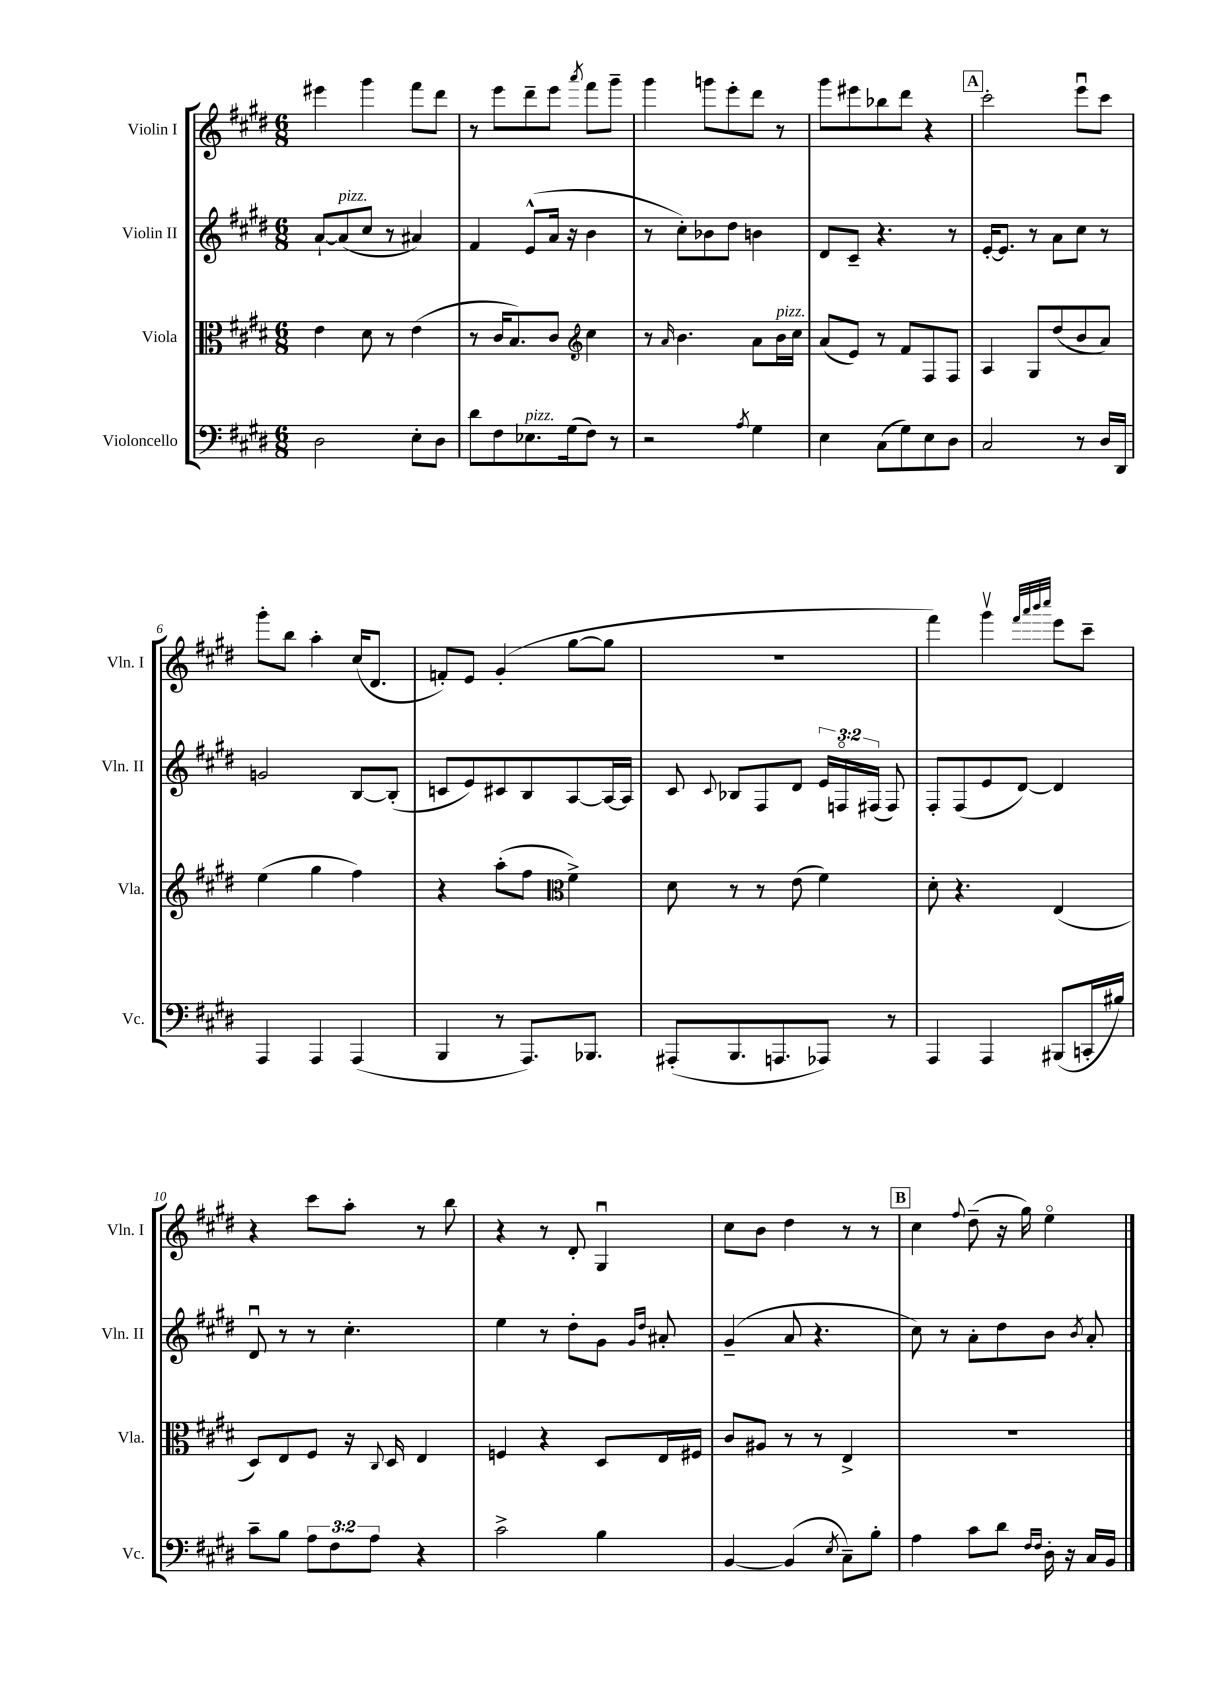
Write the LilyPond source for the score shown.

<<
\new StaffGroup <<
\new Staff = "s0" \with { instrumentName = "Violin I" shortInstrumentName = "Vln. I" } {
    \clef treble \key e \major \numericTimeSignature \time 6/8
    \autoBeamOff eis'''4 gis'''4 fis'''8[ dis'''8] |
    r8 e'''8[ dis'''8-- e'''8] \acciaccatura { a'''8 } fis'''8[ gis'''8]-- |
    gis'''4 g'''8[ e'''8-. dis'''8] r8 |
    gis'''8[ eis'''8 bes''8 dis'''8] r4 |
    \mark \markup { \box "A" } cis'''2-. e'''8[\downbow cis'''8] |
    gis'''8[-. b''8] a''4-. cis''16[( dis'8.] |
    f'8[-.) e'8] gis'4-.( gis''8[~ gis''8] |
    R2. |
    fis'''4) gis'''4\upbow \grace { fis'''32[ a'''32 b'''32 cis''''32] } e'''8[ cis'''8]-- |
    r4 cis'''8[ a''8]-. r8 b''8 |
    r4 r8 dis'8-. gis4\downbow |
    cis''8[ b'8] dis''4 r8 r8 |
    \mark \markup { \box "B" } cis''4 \appoggiatura { fis''8 } dis''8--( r16 gis''16) e''4\flageolet \bar "|." |
}
\new Staff = "s1" \with { instrumentName = "Violin II" shortInstrumentName = "Vln. II" } {
    \clef treble \key e \major \numericTimeSignature \time 6/8 \override Staff.TupletNumber.text = #tuplet-number::calc-fraction-text
    \autoBeamOff a'8[~-! a'8^\markup { \italic "pizz." }( cis''8] r8 ais'4) |
    fis'4 e'8[-^( a'16] r16 b'4 |
    r8 cis''8[-.) bes'8 dis''8] b'4 |
    dis'8[ cis'8]-- r4. r8 |
    \mark \markup { \box "A" } e'16[~-. e'8.] r8 a'8[ cis''8] r8 |
    g'2 b8[~ b8]-.( |
    c'8[ e'8) cis'8 b8 a8~ a16~ a16] |
    cis'8 \appoggiatura { cis'8 } bes8[ fis8 dis'8] \tuplet 3/2 { e'16[ f16\flageolet fis16]( } fis8) |
    fis8[-. fis8( e'8 dis'8]~) dis'4 |
    dis'8\downbow r8 r8 cis''4.-. |
    e''4 r8 dis''8[-. gis'8] \grace { gis'16[ dis''16] } ais'8-. |
    gis'4--( a'8 r4. |
    \mark \markup { \box "B" } cis''8) r8 a'8[-. dis''8 b'8] \acciaccatura { b'8 } a'8-. \bar "|." |
}
\new Staff = "s2" \with { instrumentName = "Viola" shortInstrumentName = "Vla." } {
    \clef alto \key e \major \numericTimeSignature \time 6/8
    \autoBeamOff e'4 dis'8 r8 e'4( |
    r8 cis'16[ b8.) cis'8] \clef treble cis''4 |
    r8 \grace { a'16 } b'4. a'8[ b'16^\markup { \italic "pizz." } cis''16] |
    a'8[( e'8]) r8 fis'8[ fis8 fis8] |
    \mark \markup { \box "A" } a4 gis8[ dis''8( b'8 a'8]) |
    e''4( gis''4 fis''4) |
    r4 a''8[-.( fis''8] \clef alto fis'4->) |
    dis'8 r8 r8 e'8( fis'4) |
    dis'8-. r4. e4( |
    dis8[) e8 fis8] r16 \appoggiatura { cis8 } dis16 e4 |
    f4 r4 dis8[ e16 fis16] |
    cis'8[ ais8] r8 r8 e4-> |
    \mark \markup { \box "B" } R2. \bar "|." |
}
\new Staff = "s3" \with { instrumentName = "Violoncello" shortInstrumentName = "Vc." } {
    \clef bass \key e \major \numericTimeSignature \time 6/8 \override Staff.TupletNumber.text = #tuplet-number::calc-fraction-text
    \autoBeamOff dis2 e8[-. dis8] |
    dis'8[ fis8 ees8.^\markup { \italic "pizz." } gis16( fis8]) r8 |
    r2 \acciaccatura { a8 } gis4 |
    e4 cis8[( gis8) e8 dis8] |
    \mark \markup { \box "A" } cis2 r8 dis16[ dis,16] |
    a,,4 a,,4 a,,4( |
    b,,4 r8 a,,8.[) bes,,8.] |
    ais,,8[-.( b,,8. a,,8. aes,,8]) r8 |
    a,,4 a,,4 bis,,8[( c,16-. bis16]) |
    cis'8[-- b8] \tuplet 3/2 { a8[ fis8 a8] } r4 |
    cis'2-> b4 |
    b,4~ b,4( \acciaccatura { e8 } cis8[--) b8]-. |
    \mark \markup { \box "B" } a4 cis'8[ dis'8] \grace { fis16[ fis16] } dis16-. r16 cis16[ b,16] \bar "|." |
}
>>
>>
